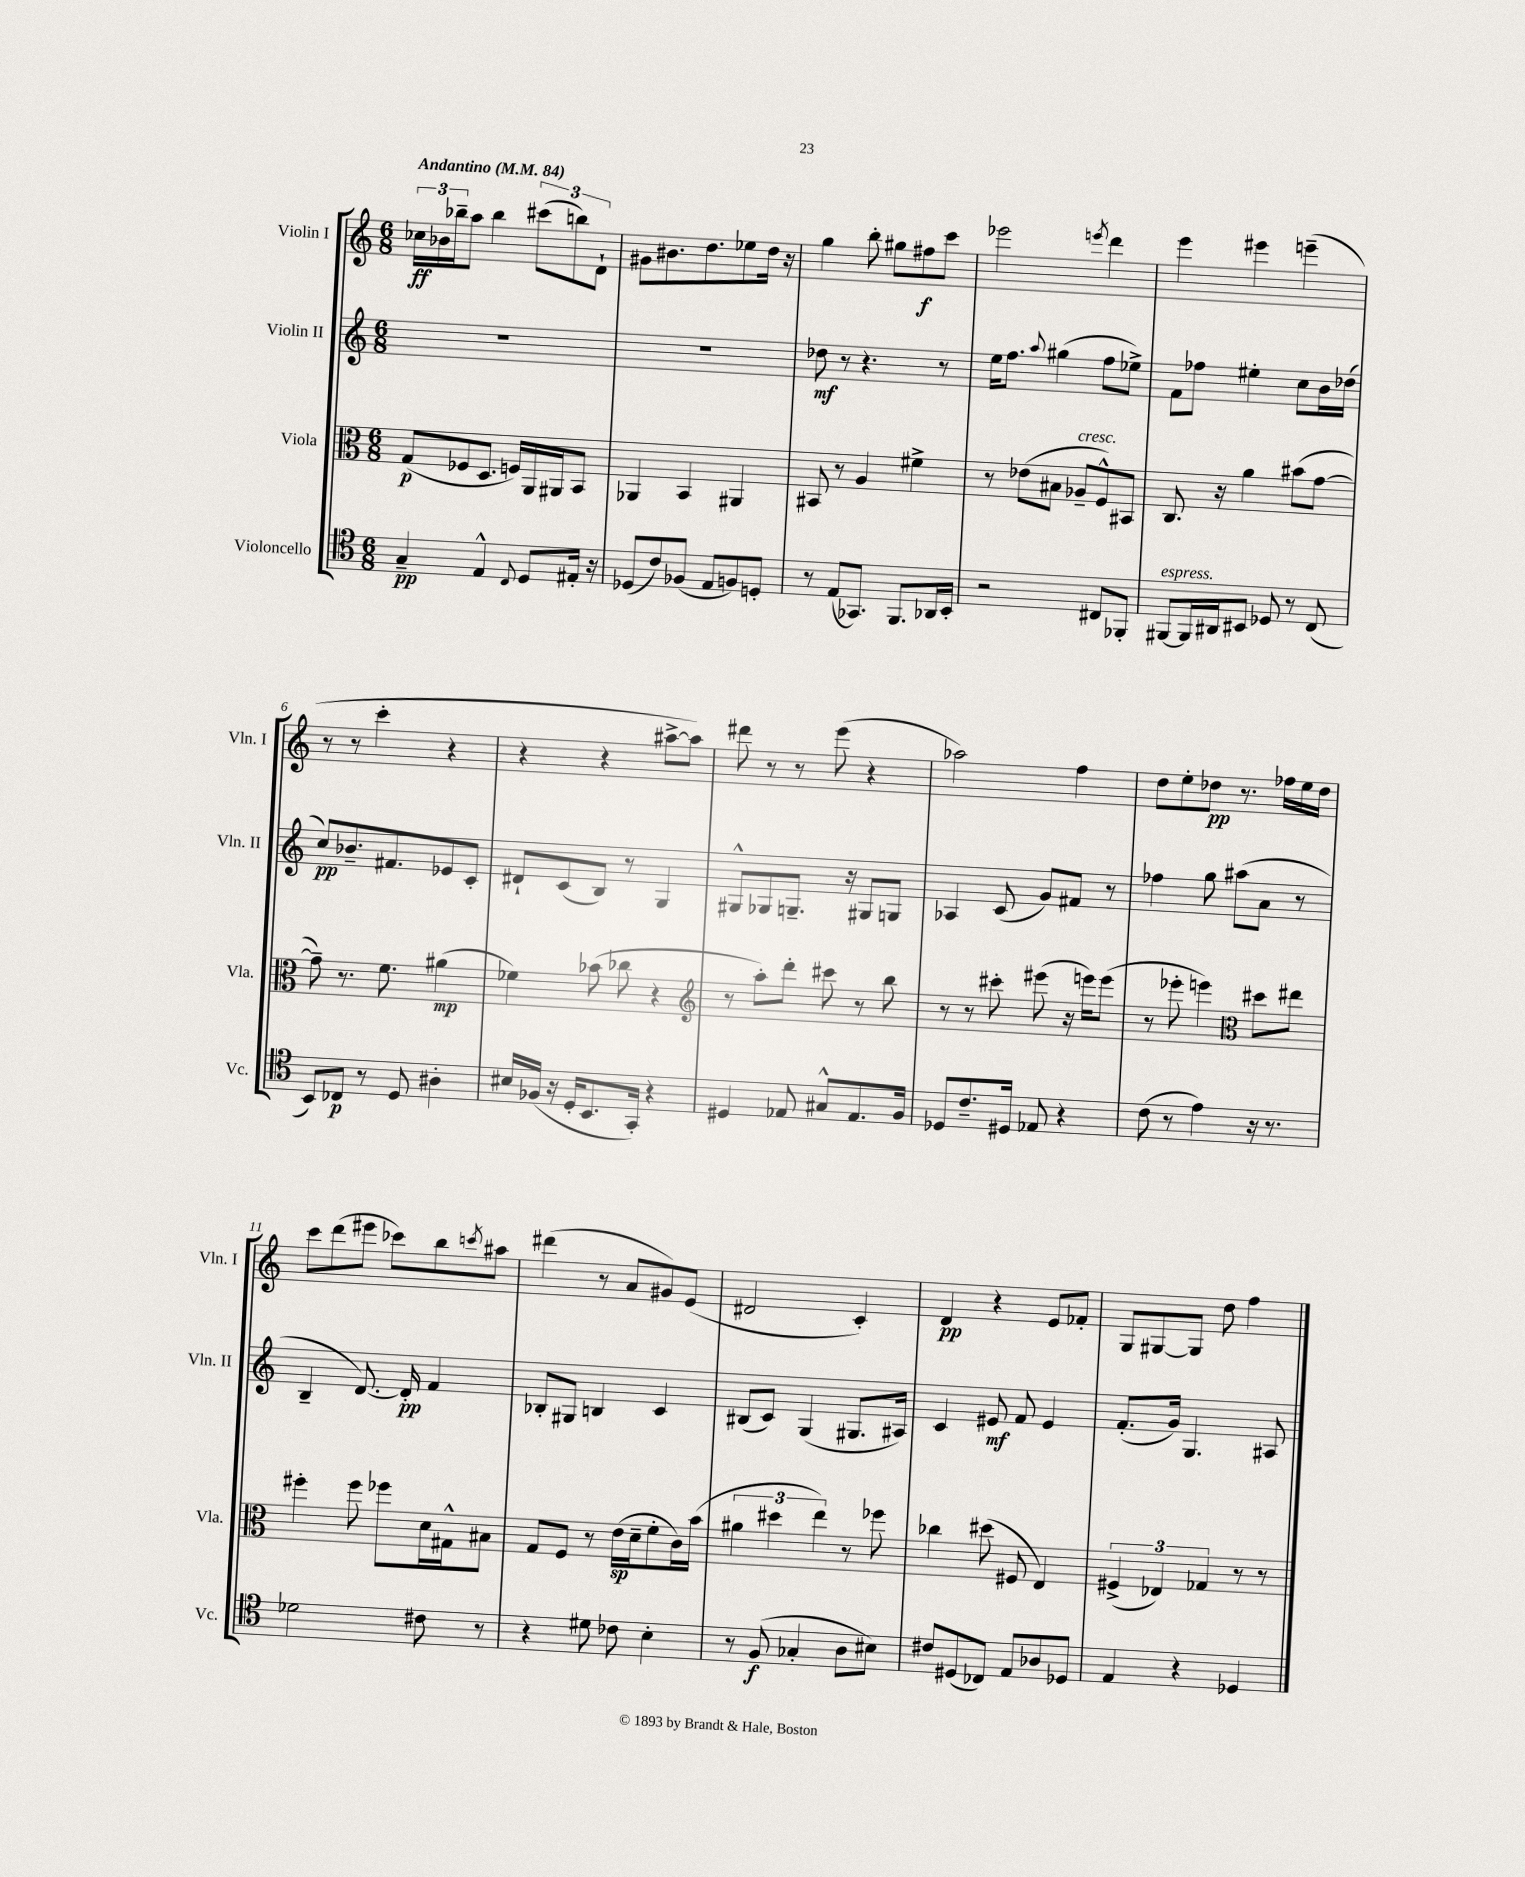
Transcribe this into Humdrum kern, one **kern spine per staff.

**kern	**kern	**kern	**kern
*staff4	*staff3	*staff2	*staff1
*clefC4	*clefC3	*clefG2	*clefG2
*k[]	*k[]	*k[]	*k[]
*M6/8	*M6/8	*M6/8	*M6/8
*MM84	*MM84	*MM84	*MM84
4G~	(8G	2.r	24cc-
.	.	.	24b-
.	.	.	24bb-~
.	8F-	.	8aa
4E^^	8.D	.	4bb-
.	16F)	.	.
8qqC	.	.	.
8D	16AA	.	(12ccc#
.	16AA#	.	.
.	.	.	12bb)
16E#'	8BB	.	.
.	.	.	12d`
16r	.	.	.
=	=	=	=
(8D-	4AA-	2.r	8g#
8c)	.	.	8.b#
(8F-	4BB	.	.
.	.	.	8.dd
8E	.	.	.
8F)	4AA#	.	8ee-
8D'	.	.	16dd
.	.	.	16r
=	=	=	=
8r	8BB#	8dd-	4gg
(8E	8r	8r	.
8.GG-)	4A	4.r	8bb'
.	.	.	8gg#
8.FF	.	.	.
.	4f#^	.	8ff#
16AA-	.	8r	8ccc
16BB'	.	.	.
=	=	=	=
2r	8r	16ee	2eee-
.	.	8.ff	.
.	(8e-	.	.
.	.	8qqaa	.
.	8B#	(4gg#	.
.	8A-~	.	.
.	.	.	8qeee
8C#	8F^^)	8ff	4ddd
8FF-'	8BB#	8ee-^)	.
=	=	=	=
[8FF#	8.C	8f	4eee
16FF#]	.	8ff-	.
16AA#	16r	.	.
8BB#	4a	4ee#'	4eee#
8D-	.	.	.
8r	(8b#	8cc	(4eee~
(8C	[8g	16b	.
.	.	(16dd-	.
=	=	=	=
8BB)	8g~])	8cc)	8r
8C-	8.r	8.b-~	8r
8r	.	.	4ccc'
.	8.f	8.f#	.
8D	.	.	.
4A#'	(4a#	8e-	4r
.	.	8c'	.
=	=	=	=
16B#	4f-)	8d#`	4r
(16F-	.	.	.
16r	.	(8c	.
16D'	.	.	.
8.BB	(8b-	8B)	4r
.	8cc-	8r	.
16GG')	.	.	.
4r	4r	4G	[8aa#^
.	.	.	8aa#])
=	=	=	=
*	*clefG2	*	*
4D#	8r	8G#^^	8ddd#
.	8aa')	8G-	8r
8E-	8ddd'	8.G~	8r
8G#^^	8ccc#	.	(8eee
.	.	16r	.
8.E-	8r	8G#	4r
.	8bb	8G	.
16F	.	.	.
=	=	=	=
8D-	8r	4A-	2aa-)
8.c~	8r	.	.
.	8ccc#'	(8c	.
16D#	.	.	.
8E-	(8eee#	8g)	.
4r	16r	8f#	4ff
.	16eee)	.	.
.	(8eee	8r	.
=	=	=	=
(8c	8r	4ff-	8dd
8r	8eee-'	.	8ee'
4e)	4eee)	8gg	8dd-
.	.	(8aa#	8.r
*	*clefC3	*	*
16r	8dd#	8a	.
8.r	.	.	16ff-
.	8ee#	8r	16ee
.	.	.	16dd-
=	=	=	=
2d-	4ff#'	4B~	8ccc
.	.	.	(8ddd
.	8ff#	[8.d)	8eee#
.	8ff-	.	8ccc-)
.	.	16d']	.
8c#	16d	4f	8bb
.	16G#^^	.	.
.	.	.	8qccc
8r	8B#	.	8aa#
=	=	=	=
4r	8G	8B-'	(4ddd#
.	8F	8G#	.
8d#	8r	4B	8r
8c-	(16e	.	8a
.	16d~	.	.
4B'	8f'	4c	8g#)
.	16c)	.	(8e
.	(16b	.	.
=	=	=	=
8r	6a#	(8B#	2d#
(8F	.	8c)	.
.	6dd#	.	.
4G-'	.	(4G	.
.	6ee)	.	.
8A	8r	8.G#	4c')
8B#)	8ff-	.	.
.	.	16A#)	.
=	=	=	=
8c#	4cc-	4c	4d
(8D#	.	.	.
8C-)	(8dd#	8e#	4r
8E	8F#	8f	.
8A-	4E)	4e#	8e
8D-	.	.	8f-'
=	=	=	=
4E	(6F#^	(8.f'	8G
.	.	.	[8G#
.	6E-)	.	.
.	.	16g)	.
4r	.	4.G	8G#]
.	6G-	.	.
.	.	.	8dd
4D-	8r	.	4ff
.	8r	8A#	.
==	==	==	==
*-	*-	*-	*-
